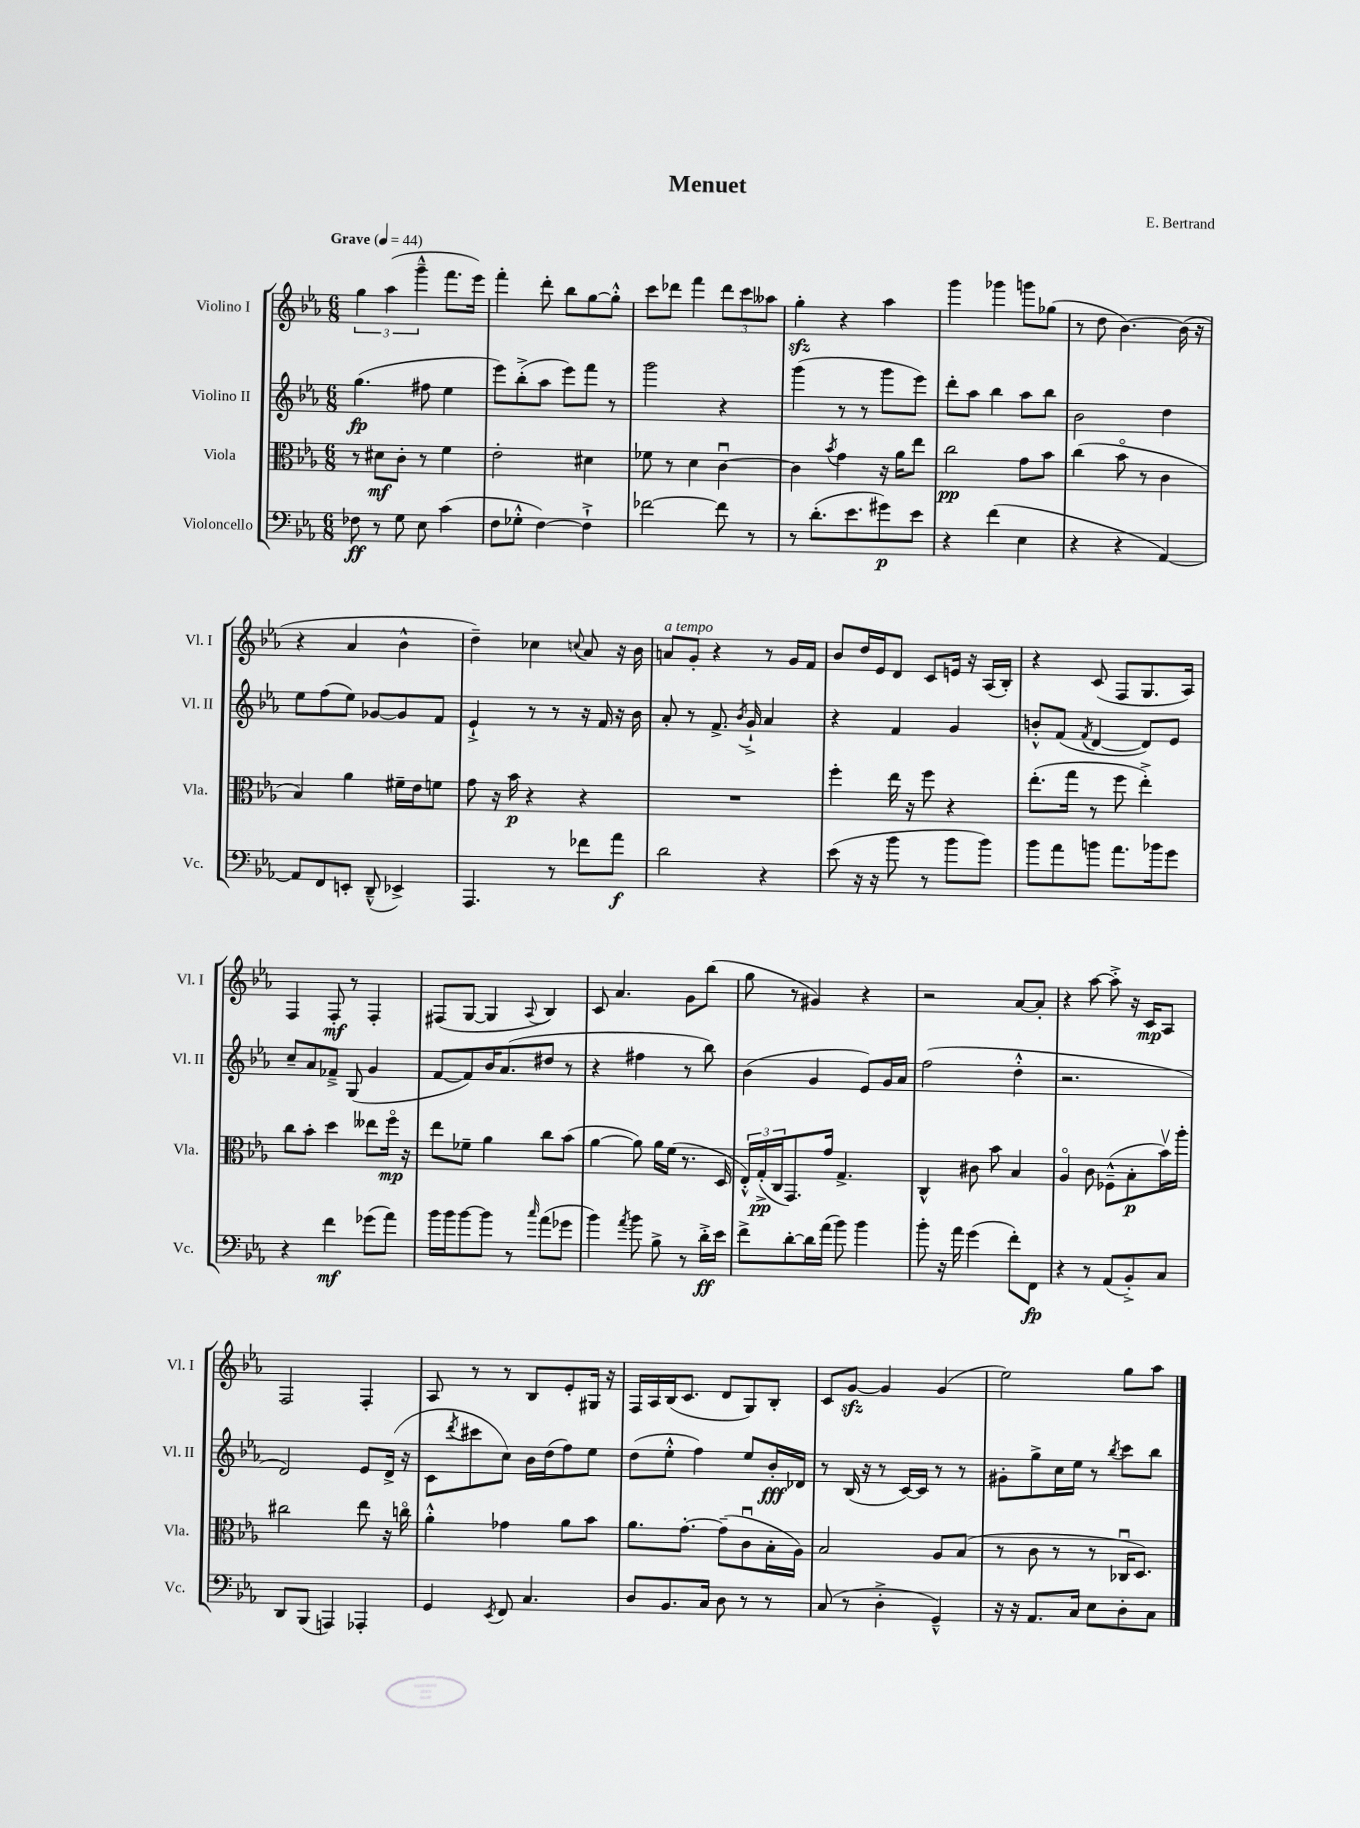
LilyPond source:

\header { title = "Menuet" composer = "E. Bertrand" }
<<
\new StaffGroup <<
\new Staff = "s0" \with { instrumentName = "Violino I" shortInstrumentName = "Vl. I" } {
    \clef treble \key ees \major \numericTimeSignature \time 6/8 \tempo "Grave" 4 = 44
    \tuplet 3/2 { g''4 aes''4( g'''4---^ } f'''8. ees'''16) |
    f'''4-. d'''8-. bes''8 g''8~ g''8-.-^ |
    c'''8 des'''8 f'''4 \tuplet 3/2 { des'''8 c'''8 aeses''8 } |
    g''4-.\sfz r4 aes''4 |
    g'''4 ges'''4 g'''8 ges''8( |
    r8 d''8 bes'4.~) bes'16( r16 |
    r4 aes'4 bes'4-^ |
    d''4--) ces''4 \appoggiatura { c''8 } aes'8 r16 bes'16 |
    a'8^\markup { \italic "a tempo" } g'8-. r4 r8 g'16 f'16 |
    bes'8 d''16 ees'16 d'8 c'8 e'16 r16 aes16( bes16-.) |
    r4 c'8( f8 g8. aes16) |
    f4 f8-.\mf r8 f4-. |
    fis8( g8~ g4 \appoggiatura { aes8 } bes4) |
    c'8 aes'4. g'8 bes''8( |
    g''8 r8 gis'4) r4 |
    r2 aes'8~ aes'8-. |
    r4 aes''8~ aes''8-.-> r16 c'16\mp aes8 |
    f2 f4-. |
    aes8 r8 r8 bes8 ees'8-. gis16 r16 |
    f16 aes16 bes16( c'8. d'8 g8) bes8-. |
    c'8 g'8~\sfz g'4 g'4( |
    ees''2) g''8 aes''8 \bar "|." |
}
\new Staff = "s1" \with { instrumentName = "Violino II" shortInstrumentName = "Vl. II" } {
    \clef treble \key ees \major \numericTimeSignature \time 6/8
    g''4.\fp( fis''8 ees''4 |
    ees'''8) bes''8-.->( aes''8 ees'''8) f'''8 r8 |
    g'''2 r4 |
    g'''4( r8 r8 g'''8 ees'''8) |
    d'''8-. aes''8 bes''4 aes''8 bes''8 |
    bes'2 d''4 |
    ees''8 f''8( ees''8) ges'8~ ges'8 f'8 |
    ees'4-!-> r8 r8 r16 f'16 r16 bes'16 |
    aes'8-. r8 f'8.-> \acciaccatura { bes'8 } g'16-!-> aes'4 |
    r4 f'4 g'4 |
    b'8-.-^ f'8( \acciaccatura { f'8 } d'4~ d'8) ees'8 |
    c''8-- aes'8 fes'8---> g8( g'4 |
    f'8~ f'8) bes'16 aes'8.( dis''8 r8 |
    r4 fis''4 r8 bes''8) |
    bes'4( g'4 ees'8) g'16 aes'16 |
    f''2( d''4-.-^ |
    r2. |
    d'2) ees'8 d'16->( r16 |
    c'8 \acciaccatura { d'''8 } cis'''8 c''8) bes'16 d''16( f''8) ees''8 |
    d''8( ees''8-.-^ f''4) ees''8 bes'16-.\fff des'16 |
    r8 bes16( r16 r8 c'16~) c'16 r8 r8 |
    gis'8-. g''8-> c''16 ees''16 r8 \acciaccatura { bes''8 } c'''8 bes''8 \bar "|." |
}
\new Staff = "s2" \with { instrumentName = "Viola" shortInstrumentName = "Vla." } {
    \clef alto \key ees \major \numericTimeSignature \time 6/8
    r8 dis'8\mf c'8-. r8 f'4 |
    ees'2-. dis'4 |
    fes'8 r8 d'4 c'4~\downbow |
    c'4 \acciaccatura { bes'8 } g'4 r16 aes'16 ees''8 |
    c''2\pp g'8 bes'8 |
    c''4( bes'8\flageolet r8 c'4 |
    bes4) aes'4 fis'16-- ees'16 f'8 |
    g'8 r16 bes'16\p r4 r4 |
    R2. |
    f''4-. ees''16 r16 f''8 r4 |
    ees''8.-.( g''16 r8 f''8 ees''4-.->) |
    c''8 bes'8-. d''4 eeses''8 f''16\flageolet\mp r16 |
    ees''8 fes'8-- aes'4 c''8 bes'8( |
    aes'4~ aes'8) aes'16 f'16( r8. d16 |
    \tuplet 3/2 { ees16-.-^) g16-.->\pp( c16 } g,8.) g'16 g4.-> |
    c4-^ cis'8 bes'8 bes4 |
    aes4\flageolet c'8 fes8---^( bes8-.\p bes'16\upbow) aes''16-. |
    cis''2 ees''8 r16 c''16\flageolet |
    aes'4-.-^ ges'4 aes'8 bes'8 |
    aes'8. g'8.~-. g'8--( c'8\downbow bes16-. aes16) |
    bes2 aes8 bes8( |
    r8 c'8 r8 r8 ces16\downbow d8.) \bar "|." |
}
\new Staff = "s3" \with { instrumentName = "Violoncello" shortInstrumentName = "Vc." } {
    \clef bass \key ees \major \numericTimeSignature \time 6/8
    fes8\ff r8 g8 ees8 c'4( |
    f8 ges8-.-^ f4~) f4-!-> |
    fes'2~ fes'8 r8 |
    r8 d'8.-.( ees'8. gis'8\p) ees'8 |
    r4 f'4( ees4 |
    r4 r4 aes,4~) |
    aes,8 f,8 e,8-. d,8---^( ees,4->) |
    aes,,4. r8 fes'8 aes'8\f |
    d'2 r4 |
    ees'8( r16 r16 bes'8 r8 bes'8 bes'8) |
    bes'8 aes'8 b'8 aes'8. bes'16 g'8 |
    r4 f'4\mf ges'8( aes'8) |
    bes'16 bes'16 bes'8~ bes'8 r8 \grace { c''16 } aes'8( ges'8 |
    bes'4) \acciaccatura { aes'8 } bes'8 bes8-> r8 d'16-.->\ff ees'16 |
    f'8-> d'8~-. d'16 aes'16( bes'8) bes'4 |
    bes'8-. r16 aes'16 g'4( f'8-.) f,8\fp |
    r4 r8 aes,8( bes,8-.->) c8 |
    d,8 bes,,8( a,,4) aes,,4-. |
    g,4 \acciaccatura { ees,8 } f,8 c4. |
    d8 bes,8. c16 d8 r8 r8 |
    c8( r8 d4-.-> g,4---^) |
    r16 r16 aes,8. c16 ees8 d8-. c8 \bar "|." |
}
>>
>>
\layout { \context { \Score \remove "Bar_number_engraver" } }
